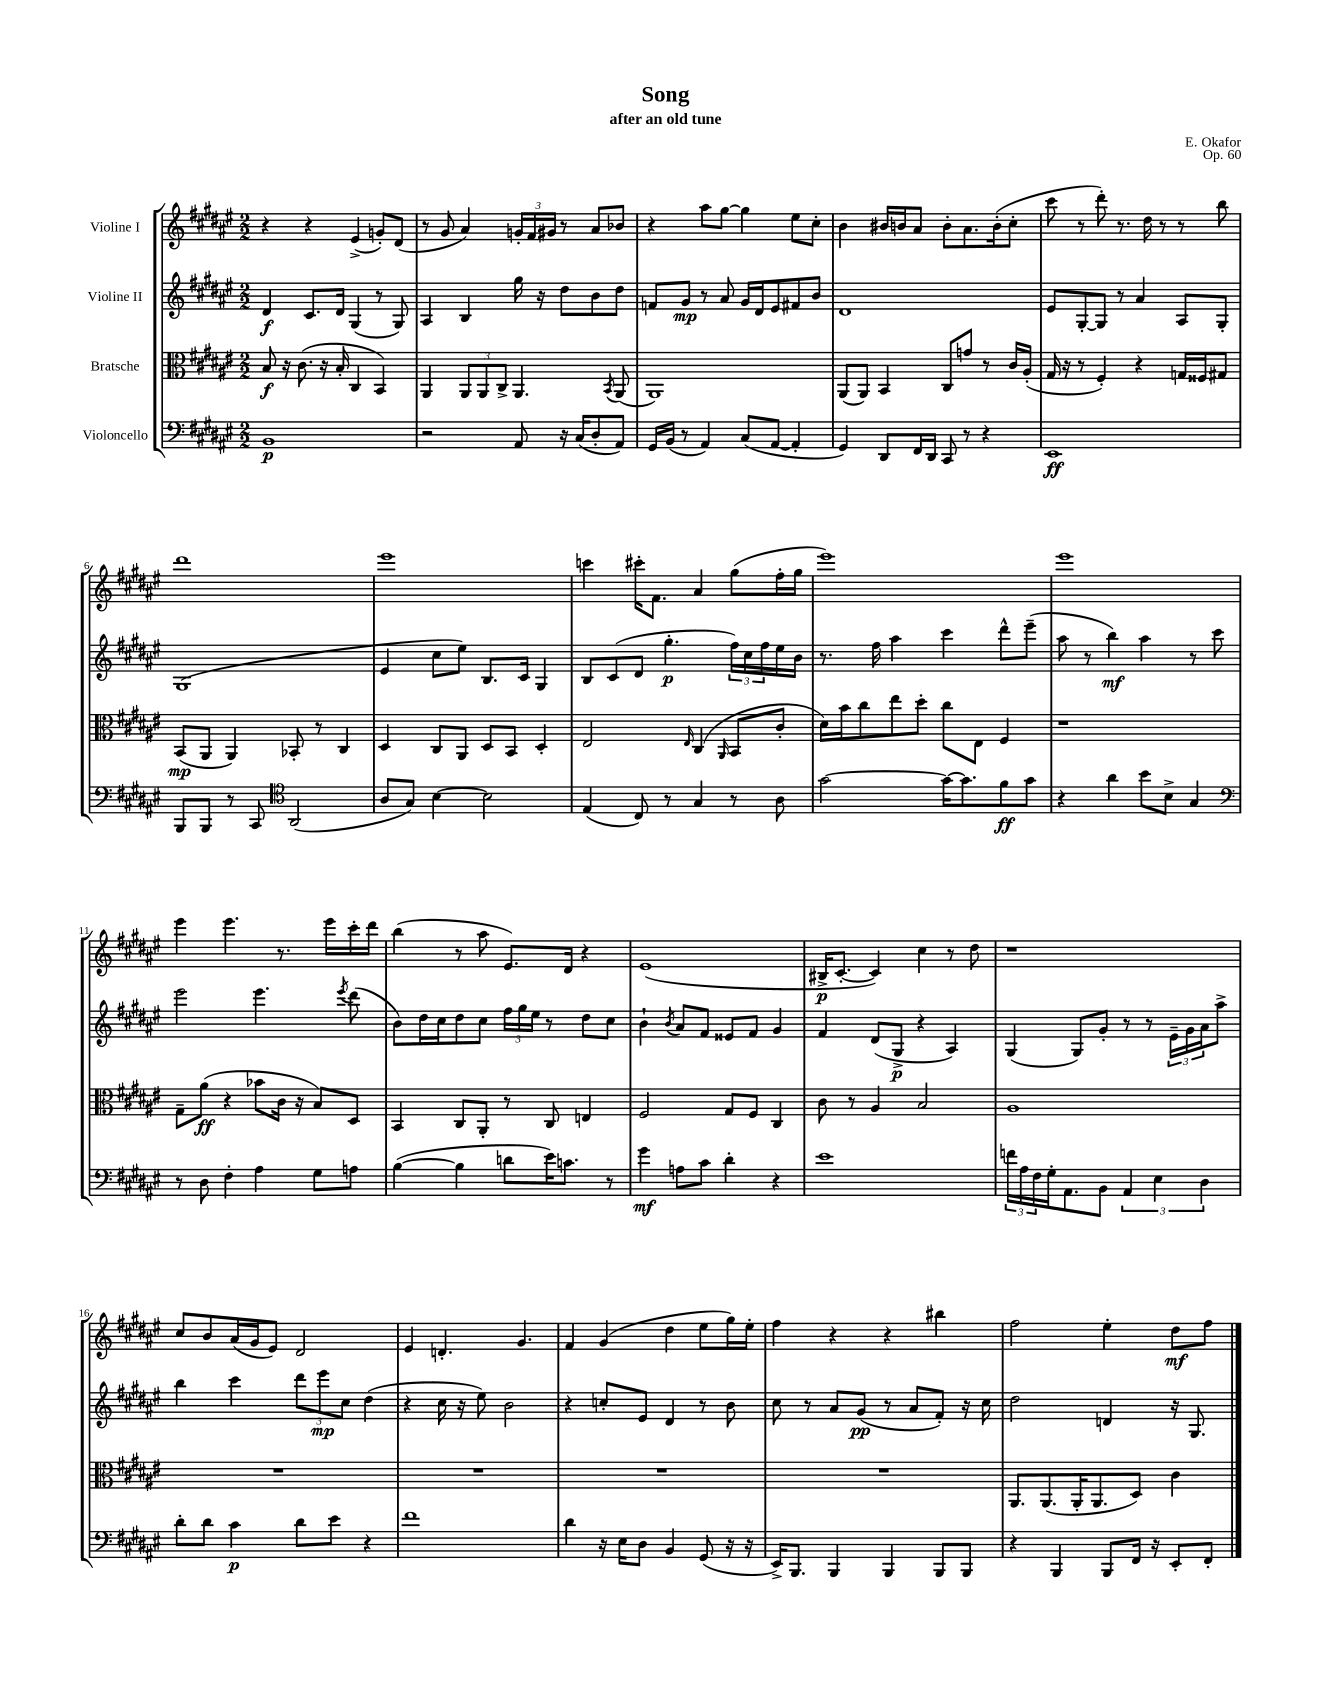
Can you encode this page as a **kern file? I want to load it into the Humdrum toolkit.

**kern	**kern	**kern	**kern
*staff4	*staff3	*staff2	*staff1
*clefF4	*clefC3	*clefG2	*clefG2
*k[f#c#g#d#a#e#]	*k[f#c#g#d#a#e#]	*k[f#c#g#d#a#e#]	*k[f#c#g#d#a#e#]
*M2/2	*M2/2	*M2/2	*M2/2
1BB	8B/	4d#/	4r
.	16r	.	.
.	(8.c#\	.	.
.	.	8.c#/L	4r
.	16r	.	.
.	16B'/	16d#/Jk	.
.	4C#/	(4G#/	(4e#^/
.	4BB/)	8r	8g'/L)
.	.	8G#/)	(8d#/J
=	=	=	=
2r	4AA#/	4A#/	8r
.	.	.	8g#/
.	12AA#/L	4B/	4a#/)
.	12AA#/	.	.
.	12C#^/J	.	.
8AA#/	4.AA#/	16gg#\	24g'/LL
.	.	.	24f#/
.	.	16r	.
.	.	.	24g#/JJ
16r	.	8dd#\L	8r
(16C#/LK	.	.	.
8D#'/	.	8b\	8a#/L
.	8qBB/	.	.
8AA#/J)	(8AA#/	8dd#\J	8b-/J
=	=	=	=
16GG#/LL	1AA#)	8f/L	4r
(16BB/JJ	.	.	.
8r	.	8g#/J	.
4AA#/)	.	8r	8aa#\L
.	.	8a#/	[8gg#\J
(8C#/L	.	16g#/LL	4gg#\]
.	.	16d#/J	.
[8AA#/J	.	8e#/	.
4AA#'/]	.	8f#/	8ee#\L
.	.	8b/J	8cc#'\J
=	=	=	=
4GG#/)	(8AA#/L	1d#	4b\
.	8AA#/J)	.	.
8DD#/L	4BB/	.	16b#/LL
.	.	.	16b/J
16FF#/L	.	.	8a#/J
16DD#/JJ	.	.	.
8CC#/	8C#/L	.	8b'\L
8r	8g/J	.	8.a#\
4r	8r	.	.
.	.	.	(16b'\k
.	16c#/LL	.	8cc#'\J
.	(16A#'/JJ	.	.
=	=	=	=
1EE#	16G#/	8e#/L	8ccc#\
.	16r	.	.
.	8r	[8G#'/	8r
.	4F#'/)	8G#/]J	8ddd#'\)
.	.	8r	8.r
.	4r	4a#/	.
.	.	.	16dd#\
.	.	.	8r
.	16G/LL	8A#/L	8r
.	16F##/J	.	.
.	8G#/J	8G#'/J	8bb\
=	=	=	=
8BBB/L	(8BB/L	(1G#	1ddd#
8BBB/J	8AA#/J	.	.
8r	4AA#/)	.	.
8CC#/	.	.	.
*clefC4	*	*	*
(2AA#/	8BB-'/	.	.
.	8r	.	.
.	4C#/	.	.
=	=	=	=
8A#/L	4D#/	4e#/	1eee#
8G#/J)	.	.	.
[4B\	8C#/L	8cc#\L	.
.	8AA#/J	8ee#\J)	.
2B\]	8D#/L	8.B/L	.
.	8BB/J	.	.
.	.	16c#/Jk	.
.	4D#'/	4G#/	.
=	=	=	=
(4E#/	2E#/	8B/L	4ccc\
.	.	(8c#/	.
8C#/)	.	8d#/J	16ccc#'\LK
.	.	.	8.f#\J
8r	.	4.gg#'\	.
.	16qqE#/	.	.
4G#/	(4C#/	.	4a#/
.	16qqAA#/	.	.
8r	8BB/L	24ff#\LL)	(8gg#\L
.	.	24cc#\	.
.	.	24ff#\	.
8A#\	8c#'/J	16ee#\	16ff#'\L
.	.	16b\JJ	16gg#\JJ
=	=	=	=
[2g#\	16d#\LL)	8.r	1eee#)
.	16b\J	.	.
.	8cc#\	.	.
.	.	16ff#\	.
.	8ee#\	4aa#\	.
.	8dd#'\J	.	.
16g#\_LK	8cc#\L	4ccc#\	.
8.g#\]	.	.	.
.	8E#\J	.	.
8f#\	4F#/	8ddd#^^\L	.
8g#\J	.	(8eee#~\J	.
=	=	=	=
4r	1r	8aa#\	1eee#
.	.	8r	.
4a#\	.	4bb\)	.
8b\L	.	4aa#\	.
8B^\J	.	.	.
4G#/	.	8r	.
.	.	8ccc#\	.
=	=	=	=
*clefF4	*	*	*
8r	8G#~\L	2eee#\	4eee#\
8D#\	(8a#\J	.	.
4F#'\	4r	.	4.eee#\
4A#\	8b-\L	4.eee#\	.
.	16c#\Jk	.	8.r
.	16r	.	.
8G#\L	8B/L)	.	.
.	.	.	16eee#\LL
.	.	8qeee#/	.
8A\J	8D#/J	(8ddd#\	16ccc#'\
.	.	.	16ddd#\JJ
=	=	=	=
([4B\	4BB/	8b\L)	(4bb\
.	.	16dd#\L	.
.	.	16cc#\J	.
4B\]	8C#/L	8dd#\	8r
.	8AA#'/J	8cc#\J	8aa#\
8d\L	8r	24ff#\LL	8.e#/L)
.	.	24gg#\	.
.	.	24ee#\JJ	.
16e#\K)	8C#/	8r	.
8.c\J	.	.	16d#/Jk
.	4E/	8dd#\L	4r
8r	.	8cc#\J	.
=	=	=	=
4g#\	2F#/	4b`\	(1e#
.	.	8qb/	.
8A\L	.	8a#/L	.
8c#\J	.	8f#/J	.
4d#'\	8G#/L	8e##/L	.
.	8F#/J	8f#/J	.
4r	4C#/	4g#/	.
=	=	=	=
1e#	8c#\	4f#/	16B#^/LK
.	.	.	[8.c#'/J
.	8r	.	.
.	4A#/	(8d#/L	4c#/])
.	.	8G#^/J	.
.	2B/	4r	4cc#\
.	.	4A#/)	8r
.	.	.	8dd#\
=	=	=	=
24f\LL	1A#	(4G#/	1r
24A#\	.	.	.
24F#\	.	.	.
16G#'\J	.	.	.
8.AA#\	.	.	.
.	.	8G#/L)	.
8BB\J	.	8g#'/J	.
6AA#/	.	8r	.
.	.	8r	.
6E#\	.	.	.
.	.	24e#~\LL	.
.	.	24g#\	.
6D#\	.	24a#\J	.
.	.	8aa#^\J	.
=	=	=	=
8d#'\L	1r	4bb\	8cc#/L
8d#\J	.	.	8b/
4c#\	.	4ccc#\	(16a#/L
.	.	.	16g#/J
.	.	.	8e#/J)
8d#\L	.	12ddd#\L	2d#/
.	.	12eee#\	.
8e#\J	.	.	.
.	.	12cc#\J	.
4r	.	(4dd#\	.
=	=	=	=
1f#	1r	4r	4e#/
.	.	16cc#\	4.d'/
.	.	16r	.
.	.	8ee#\)	.
.	.	2b\	.
.	.	.	4.g#/
=	=	=	=
4d#\	1r	4r	4f#/
16r	.	8cc'/L	(4g#/
16E#\LK	.	.	.
8D#\J	.	8e#/J	.
4BB/	.	4d#/	4dd#\
(8GG#/	.	8r	8ee#\L
16r	.	8b\	16gg#\L)
16r	.	.	16ee#'\JJ
=	=	=	=
16EE#^/LK)	1r	8cc#\	4ff#\
8.BBB/J	.	.	.
.	.	8r	.
4BBB/	.	8a#/L	4r
.	.	(8g#/J	.
4BBB/	.	8r	4r
.	.	8a#/L	.
8BBB/L	.	8f#'/J)	4bb#\
8BBB/J	.	16r	.
.	.	16cc#\	.
=	=	=	=
4r	8.AA#/L	2dd#\	2ff#\
.	(8.AA#/	.	.
4BBB/	.	.	.
.	16AA#'/K	.	.
.	8.AA#/	.	.
8BBB/L	.	4d/	4ee#'\
16FF#/Jk	8D#/J)	.	.
16r	.	.	.
8EE#'/L	4c#\	16r	8dd#\L
.	.	8.G#/	.
8FF#'/J	.	.	8ff#\J
==	==	==	==
*-	*-	*-	*-
